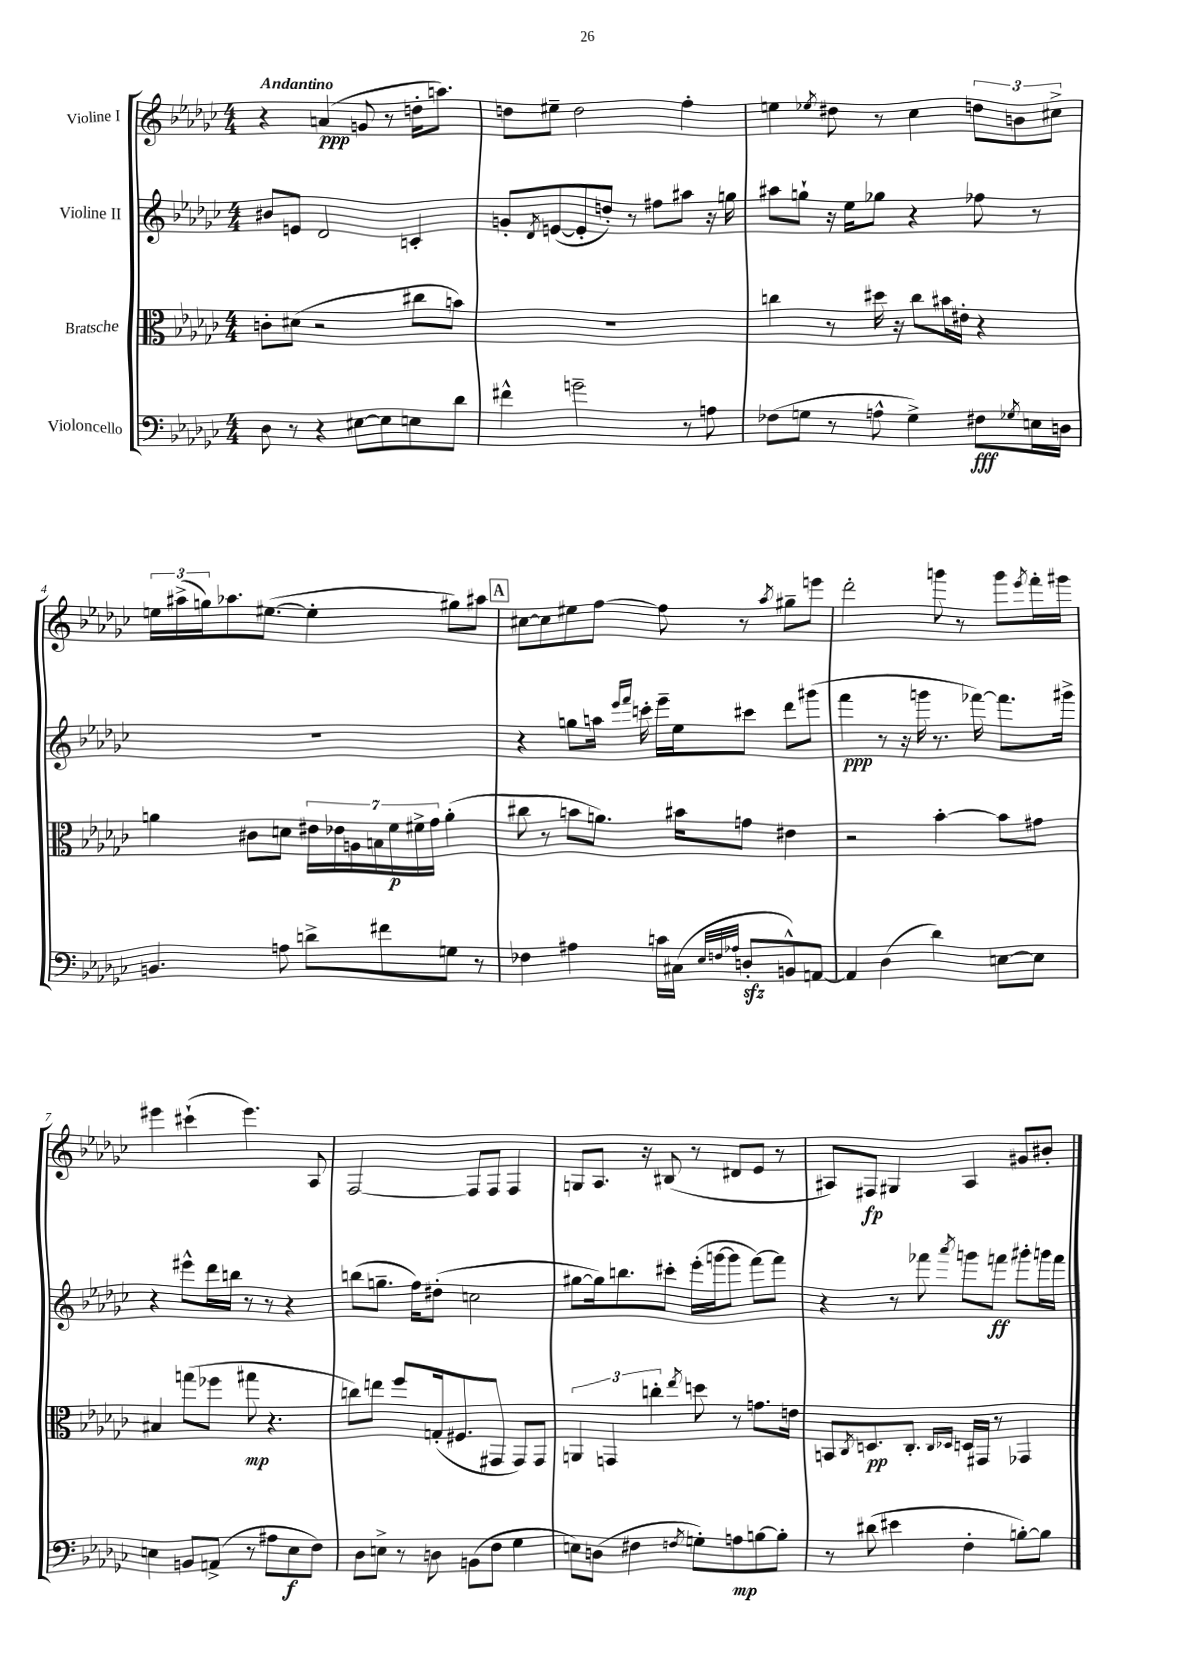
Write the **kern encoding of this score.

**kern	**dynam	**kern	**dynam	**kern	**dynam	**kern	**dynam
*part4	*part4	*part3	*part3	*part2	*part2	*part1	*part1
*staff4	*staff4	*staff3	*staff3	*staff2	*staff2	*staff1	*staff1
*I"Violoncello	*	*I"Bratsche	*	*I"Violine II	*	*I"Violine I	*
*clefF4	*	*clefC3	*	*clefG2	*	*clefG2	*
*k[b-e-a-d-g-c-]	*	*k[b-e-a-d-g-c-]	*	*k[b-e-a-d-g-c-]	*	*k[b-e-a-d-g-c-]	*
*M4/4	*	*M4/4	*	*M4/4	*	*M4/4	*
=1	=1	=1	=1	=1	=1	=1	=1
!	!	!	!	!	!	!LO:TX:a:B:t=Andantino	!
8D-\	.	8cn'\L	.	8b#X/L	.	4r	.
8r	.	(8d#X\J	.	8en/J	.	.	.
4r	.	2r	.	2d-/	.	(4an/	ppp
[8E#X\L	.	.	.	.	.	8gn/	.
8E#\]	.	.	.	.	.	8r	.
8En\	.	8cc#X\L	.	4cn'/	.	16ddn'\KL	.
.	.	.	.	.	.	8.aan\J)	.
8d-\J	.	8bn\J)	.	.	.	.	.
=2	=2	=2	=2	=2	=2	=2	=2
4f#X^^\	.	1r	.	8gn'/L	.	8ddn\L	.
.	.	.	.	8qd-/	.	.	.
.	.	.	.	([8en/	.	8ee#X~\J	.
2gn~\	.	.	.	8e'/]	.	2dd\	.
.	.	.	.	8ddn'/J)	.	.	.
.	.	.	.	8r	.	.	.
.	.	.	.	8ff#X\L	.	.	.
8r	.	.	.	8aa#X\J	.	4ff'\	.
8An\	.	.	.	16r	.	.	.
.	.	.	.	16ggn\	.	.	.
=3	=3	=3	=3	=3	=3	=3	=3
(8F-X\L	.	4ccn\	.	8aa#X\L	.	4een\	.
8Gn\J	.	.	.	8ggn`\J	.	.	.
.	.	.	.	.	.	8qee-X/	.
8r	.	8r	.	16r	.	8dd#X\	.
.	.	.	.	16ee-\KL	.	.	.
8An^^\	.	16dd#X\	.	8gg-X\J	.	8r	.
.	.	16r	.	.	.	.	.
4G^\)	.	8cc\L	.	4r	.	4cc-\	.
.	.	16b#X\L	.	.	.	.	.
.	.	16e#X'\JJ	.	.	.	.	.
8F#X\L	fff	4r	.	8ff-X\	.	12ddn\L	.
.	.	.	.	.	.	12bn\	.
8qG-X/	.	.	.	.	.	.	.
16En\L	.	.	.	8r	.	.	.
.	.	.	.	.	.	12cc#X^\J	.
16Dn\JJ	.	.	.	.	.	.	.
!!LO:LB:g=z
=4	=4	=4	=4	=4	=4	=4	=4
4.BBn/	.	4an\	.	1r	.	24een\LL	.
.	.	.	.	.	.	(24aa#X^\	.
.	.	.	.	.	.	24ggn\J)	.
.	.	.	.	.	.	8.aa-X\	.
.	.	8c#X\L	.	.	.	.	.
.	.	.	.	.	.	([8.ee#X\J	.
8An\	.	8dn\J	.	.	.	.	.
8dn^\L	.	28e#X\LL	.	.	.	4ee#'\]	.
.	.	28e-X\	.	.	.	.	.
.	.	28An\	.	.	.	.	.
.	.	28Bn\	.	.	.	.	.
8f#X\	.	.	.	.	.	.	.
.	.	28f\	p	.	.	.	.
.	.	28f#X^\	.	.	.	.	.
.	.	28g-\JJ	.	.	.	.	.
8Gn\J	.	(4a'\	.	.	.	8gg#X\L)	.
8r	.	.	.	.	.	8aa#X\J	.
!!LO:REH:place=s1:t=A
=5	=5	=5	=5	=5	=5	=5	=5
4F-X\	.	8cc#X\	.	4r	.	[8cc#X\L	.
.	.	8r	.	.	.	8cc#\]	.
4A#X\	.	8bn\L	.	8ggn\L	.	8ee#X\	.
.	.	8.an\J)	.	16aan\Jk	.	[8ff\J	.
.	.	.	.	16qqeee-/LL	.	.	.
.	.	.	.	16qqfff/JJ	.	.	.
.	.	.	.	16cccn'\	.	.	.
16cn\LL	.	.	.	16eee-~\LL	.	8ff\]	.
(16C#X\JJ	.	16b#X\KL	.	16ee-\J	.	.	.
32qqE-/LLL	.	.	.	.	.	.	.
32qqFn/	.	.	.	.	.	.	.
32qqA-X/JJJ	.	.	.	.	.	.	.
8Dnzz'/L	.	8gn\J	.	8ccc#X\J	.	8r	.
.	.	.	.	.	.	8qaa-/	.
8BBn^^/)	.	4e#X\	.	8ddd-\L	.	8gg#X~\L	.
[8AAn/J	.	.	.	(8ggg#X\J	.	8eeen\J	.
=6	=6	=6	=6	=6	=6	=6	=6
4AA/]	.	2r	.	4fff\	ppp	2ddd-'\	.
(4D-\	.	.	.	8r	.	.	.
.	.	.	.	16r	.	.	.
.	.	.	.	16gggn\	.	.	.
4d-\)	.	[4b-'\	.	8.r	.	8gggn\	.
.	.	.	.	.	.	8r	.
.	.	.	.	[16fff-X\)	.	.	.
[8En\L	.	8b-\L]	.	8.fff-\L]	.	8ggg\L	.
.	.	.	.	.	.	8qeee-/	.
8E\J]	.	8g#X\J	.	.	.	16fff'\L	.
.	.	.	.	16ggg#X^\Jk	.	16ggg#X\JJ	.
!!LO:LB:g=z
=7	=7	=7	=7	=7	=7	=7	=7
4En\	.	4B#X/	.	4r	.	4eee#X\	.
8BBn/L	.	(8ggn\L	.	8eee#X^^\L	.	(4ccc#X`\	.
(8AAn^/J	.	8ff-X\J	.	16ddd-\L	.	.	.
.	.	.	.	16bbn\JJ	.	.	.
8r	.	8gg#X\	mp	8r	.	4.eee#\)	.
8A#X\L	.	4.r	.	8r	.	.	.
8E\	f	.	.	4r	.	.	.
8F\J)	.	.	.	.	.	8A-/	.
=8	=8	=8	=8	=8	=8	=8	=8
8D-\L	.	8ccn\L)	.	(8bbn\L	.	[2F/	.
8En^\J	.	8een\J	.	8.ggn~\J	.	.	.
8r	.	8ff/L	.	.	.	.	.
.	.	.	.	16ff\KL)	.	.	.
8Dn\	.	(16Gn'/k	.	(8dd#X'\J	.	.	.
.	.	8.F#X/	.	.	.	.	.
(8BBn\L	.	.	.	2ccn\	.	8F/L]	.
8F\J	.	8GG#X/J	.	.	.	8F/J	.
4G-\	.	8GG#/L)	.	.	.	4F/	.
.	.	8GG#/J	.	.	.	.	.
=9	=9	=9	=9	=9	=9	=9	=9
8En\L)	.	6AAn/	.	[8gg#X\L	.	8Gn/L	.
(8Dn\J	.	.	.	16gg#\k])	.	8.A-/J	.
.	.	6GGn/	.	.	.	.	.
.	.	.	.	8.bbn\	.	.	.
4F#X\	.	.	.	.	.	.	.
.	.	.	.	.	.	16r	.
.	.	6ccn'\	.	.	.	.	.
.	.	.	.	8ccc#X'\J	.	(8B#X/	.
8qFn/	.	8qee-/	.	.	.	.	.
8Gn'\L)	.	8ddn\	.	(16eee-'\LL	.	8r	.
.	.	.	.	[16gggn\J	.	.	.
8An\	mp	8r	.	8ggg\J]	.	8d#X/L	.
[8Bn\	.	8.gn\L	.	[8fff\L)	.	8e-/J	.
8B'\J]	.	.	.	8fff\J]	.	8r	.
.	.	16en\Jk	.	.	.	.	.
=10	=10	=10	=10	=10	=10	=10	=10
8r	.	8BBn/L	.	4r	.	8A#X/L)	.
.	.	8qC-/	.	.	.	.	.
(8d#X\	.	8.Dn/	pp	.	.	8F#X/J	fp
4e#X\	.	.	.	8r	.	4G#X/	.
.	.	8.C-'/J	.	.	.	.	.
.	.	.	.	8fff-X\	.	.	.
.	.	16qqC-/LL	.	.	.	.	.
.	.	16qqD-X/JJ	.	8qaaa-/	.	.	.
4F'\	.	16Dn/LL	.	8gggn\L	.	4A#/	.
.	.	16GG#X/JJ	.	.	.	.	.
.	.	8r	.	8fffn\J	ff	.	.
[8Bn'\L)	.	4GG-X/	.	8ggg#X'\L	.	8g#X/L	.
8B\J]	.	.	.	16gggn\L	.	8b#X'/J	.
.	.	.	.	16fff\JJ	.	.	.
==	==	==	==	==	==	==	==
*-	*-	*-	*-	*-	*-	*-	*-
